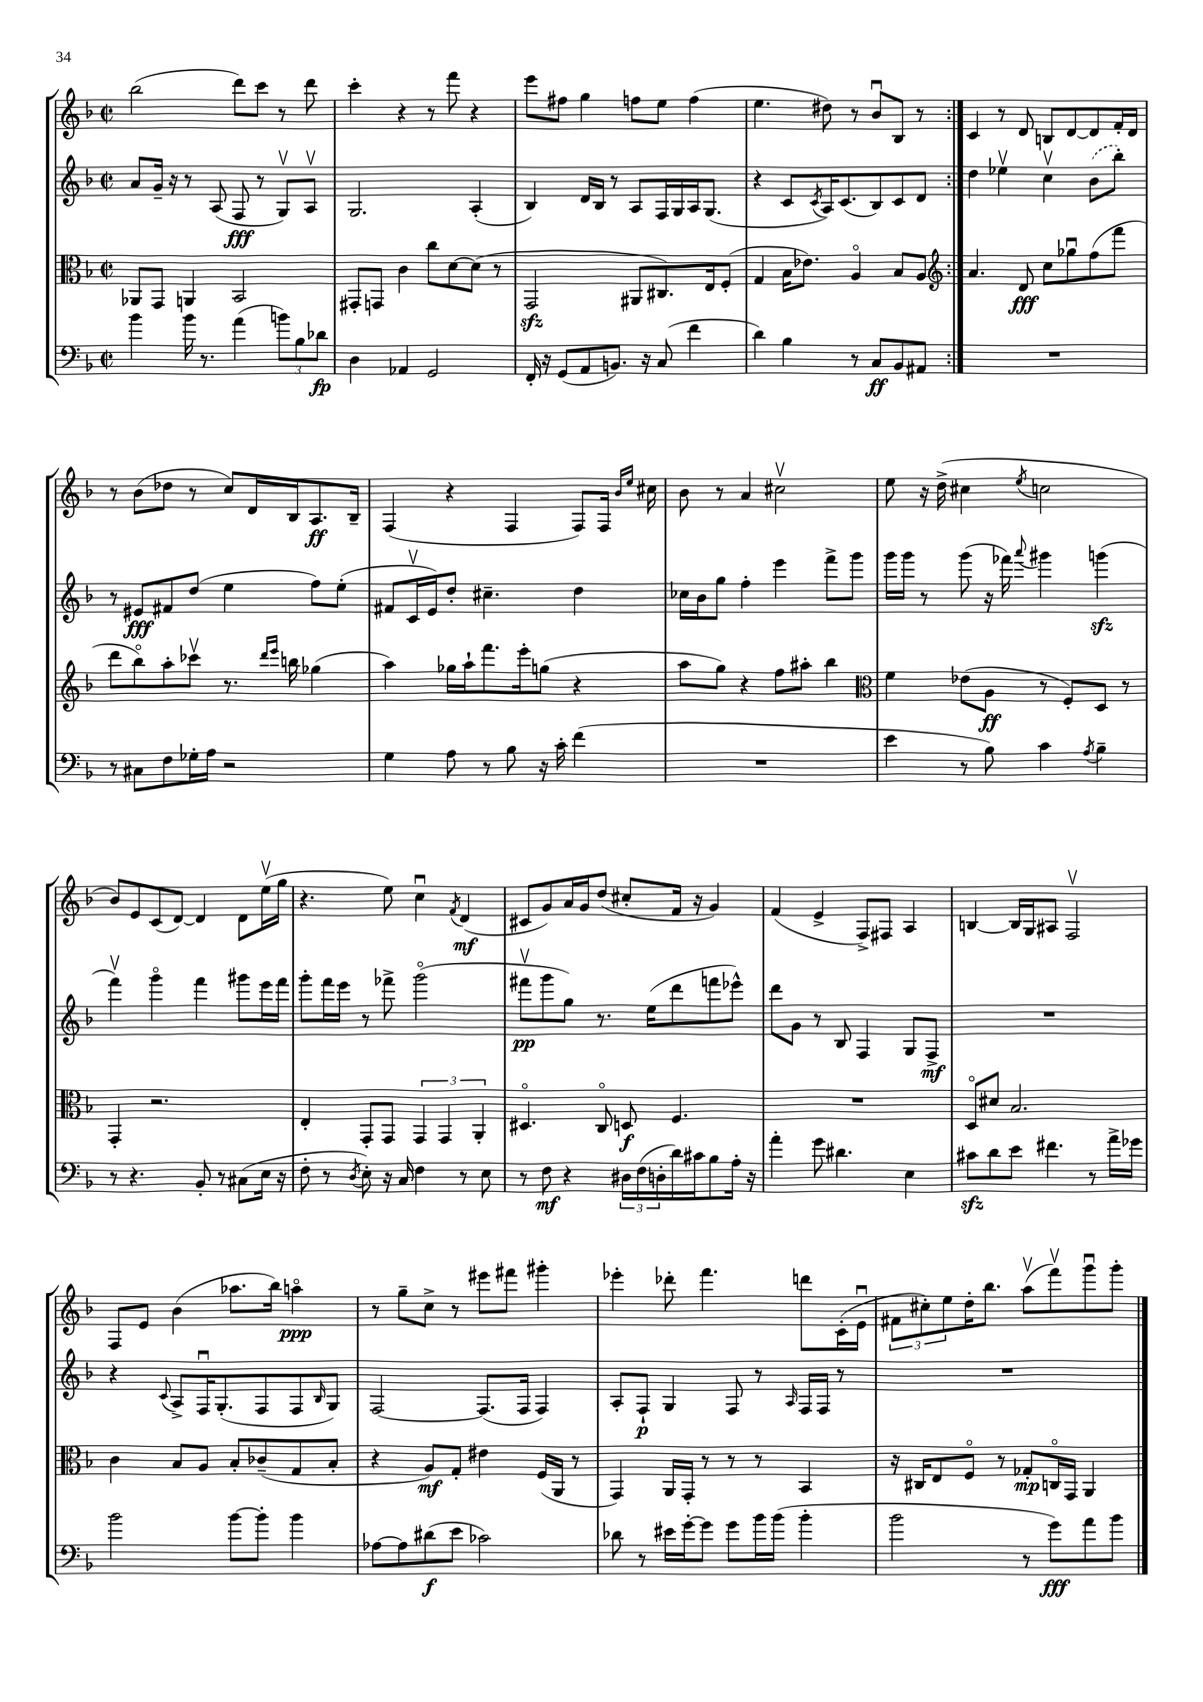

**kern	**kern	**kern	**kern
*staff4	*staff3	*staff2	*staff1
*clefF4	*clefC3	*clefG2	*clefG2
*k[b-]	*k[b-]	*k[b-]	*k[b-]
*M2/2	*M2/2	*M2/2	*M2/2
*met(c|)	*met(c|)	*met(c|)	*met(c|)
4b-	8AA-	8a	(2bb-
.	8GG	16g~	.
.	.	16r	.
16b-	4AA	8r	.
8.r	.	.	.
.	.	(8A	.
(4a	2BB-	8F	8ddd)
.	.	8r	8ccc
12b)	.	8Gv)	8r
12B-	.	.	.
.	.	8Av	8ddd
12d-	.	.	.
=	=	=	=
4D	8GG#'	2.G	4ccc'
.	8GG	.	.
4AA-	4c	.	4r
2GG	8cc	.	8r
.	[8d	.	8fff
.	(8d]	(4A'	4r
.	8r	.	.
=	=	=	=
16FF'	2GG	4B-)	8eee
16r	.	.	.
(8GG	.	.	8ff#
8AA	.	16d	4gg
.	.	16B-	.
8.BB)	.	8r	.
.	8AA#	8A	8ff
16r	.	.	.
(8C	8.C#)	16F	8ee
.	.	16G	.
4f	.	16A	(4ff
.	16E	(8.G	.
.	(8F'	.	.
=	=	=	=
4d)	4G	4r	4.ee
4B-	16B-	8c	.
.	8.e-)	.	.
.	.	8qc	.
.	.	16A)	8dd#)
.	.	(8.c	.
8r	4Ao	.	8r
8C	.	8B-)	8b-u
8BB-	8B-	8c	8B-
8AA#	8A	8d	8r
=:|!	=:|!	=:|!	=:|!
*	*clefG2	*	*
1r	4.a	4dd	4c
.	.	4ee-v	8r
.	8d	.	8d
.	8cc	4ccv	8B
.	8gg-u	.	[8d
.	(8ff	(8b-	8d]
.	8fff	8bb-')	16f'
.	.	.	16d
=	=	=	=
8r	8ddd	8r	8r
8C#	8bb-o)	8e#	(8b-
8F	8aa'	8f#	8dd-
16G-'	8ccc-v	(8dd	8r
16A	.	.	.
2r	8.r	4ee	8cc)
.	.	.	16d
.	16qqddd	.	.
.	16qqeee	.	.
.	16bb	.	16B-
.	(4gg-	8ff)	8.A
.	.	(8ee'	.
.	.	.	16B-~
=	=	=	=
4G	4aa)	8f#	(4F
.	.	16cv	.
.	.	16e)	.
8A	16gg-	8dd'	4r
.	16aa`	.	.
8r	8.fff	4.cc#~	.
8B-	.	.	4F
.	16eee'	.	.
16r	(8gg	.	.
16c'	.	.	.
(4f	4r	4dd	8F)
.	.	.	16F
.	.	.	16qqb-
.	.	.	16qqee
.	.	.	16cc#
=	=	=	=
1r	8aa	16cc-	8b-
.	.	16b-	.
.	8gg)	8gg	8r
.	4r	4ff'	4a
.	8ff	4eee	2cc#v
.	8aa#'	.	.
.	4bb-	8fff^	.
.	.	8ggg	.
=	=	=	=
*	*clefC3	*	*
4e	4f	16ggg	8ee
.	.	16ggg	.
.	.	8r	16r
.	.	.	(16dd^
8r	(8e-	(8ggg	4cc#
8B-)	8A	16r	.
.	.	16fff-)	.
.	.	8qqaaa	8qee
4c	8r	4ggg#	2cc
.	8F')	.	.
8qA	.	.	.
4B-~	8D	(4ggg	.
.	8r	.	.
=	=	=	=
8r	4GG'	4fffv)	8b-)
4.r	.	.	8e
.	2.r	4gggo	(8c
.	.	.	[8d)
8BB-'	.	4fff	4d]
8r	.	.	.
(8C#	.	8ggg#	8d
16E	.	16eee	(16eev
16r	.	16fff	16gg
=	=	=	=
8F'	4E'	8ggg'	4.r
8r	.	16fff	.
.	.	16eee	.
8qD	.	.	.
8E')	8GG'	8r	.
16r	8GG	8fff-^	8ee)
16C	.	.	.
4F	6GG	(2gggo	4ccu
.	6GG	.	.
.	.	.	8qf
8r	.	.	(4d
.	6AA'	.	.
8E	.	.	.
=	=	=	=
8r	4.D#o	8fff#v	8c#
8F	.	8ggg	8g)
4r	.	8gg)	16a
.	.	.	16g
.	8Co	8.r	(8dd
24D#	8D	.	8cc#'
(24F	.	.	.
.	.	(16ee	.
24D'	.	.	.
16d)	4.F	8ddd	16f
16c#	.	.	16r
8B-	.	8fff	4g)
16A'	.	8eee-^^)	.
16r	.	.	.
=	=	=	=
4a'	1r	8ddd	(4f
.	.	8g	.
8g	.	8r	4e^
4.d#	.	8B-	.
.	.	4F	8F^)
.	.	.	8F#
4E	.	8G	4A
.	.	8F^	.
=	=	=	=
8c#	8Do	1r	[4B
8d	8d#	.	.
8e	2.B-	.	16B]
.	.	.	16G
4.f#	.	.	8A#
.	.	.	2Fv
8r	.	.	.
16a^	.	.	.
16g-	.	.	.
=	=	=	=
2b-	4c	4r	8F
.	.	.	8e
.	.	8qqc	.
.	8B-	8A^	(4b-
.	8A	16Fu	.
.	.	(8.G'	.
[8b-	8B-'	.	8.aa-
8b-']	(8c-~	8F	.
.	.	.	16bb-)
4b-	8G	8F	4aao
.	.	16qqB-	.
.	8B-'	8G)	.
=	=	=	=
[8A-	4r	[2F	8r
8A-]	.	.	8gg~
(8d#	8A)	.	8cc^
8e	8G'	.	8r
2c-)	4e#	(8.F]	8eee#
.	.	.	8fff#
.	.	16F	.
.	(16F	4F)	4ggg#'
.	16AA	.	.
.	8r	.	.
=	=	=	=
8d-	4GG)	8A'	4eee-'
8r	.	8F`	.
16e#	16AA	4G	8ddd-'
[16g'	16GG'	.	.
8g]	8r	.	4.fff
8g	8r	8F	.
16b-	8r	8r	.
(16b-	.	.	.
.	.	16qqA	.
4b-'	4BB-	16F	8ddd
.	.	16F	.
.	.	8r	(16c'
.	.	.	16eu
=	=	=	=
2b-	16r	1r	12f#
.	16C#	.	.
.	.	.	12cc#')
.	8E	.	.
.	.	.	12ee
.	8Fo	.	16dd'
.	.	.	8.bb-
.	8r	.	.
8r	8G-'	.	(8aav
8g)	16Co	.	8fffv)
.	16GG	.	.
8a	4AA	.	8gggu
8b-	.	.	8ggg'
==	==	==	==
*-	*-	*-	*-
